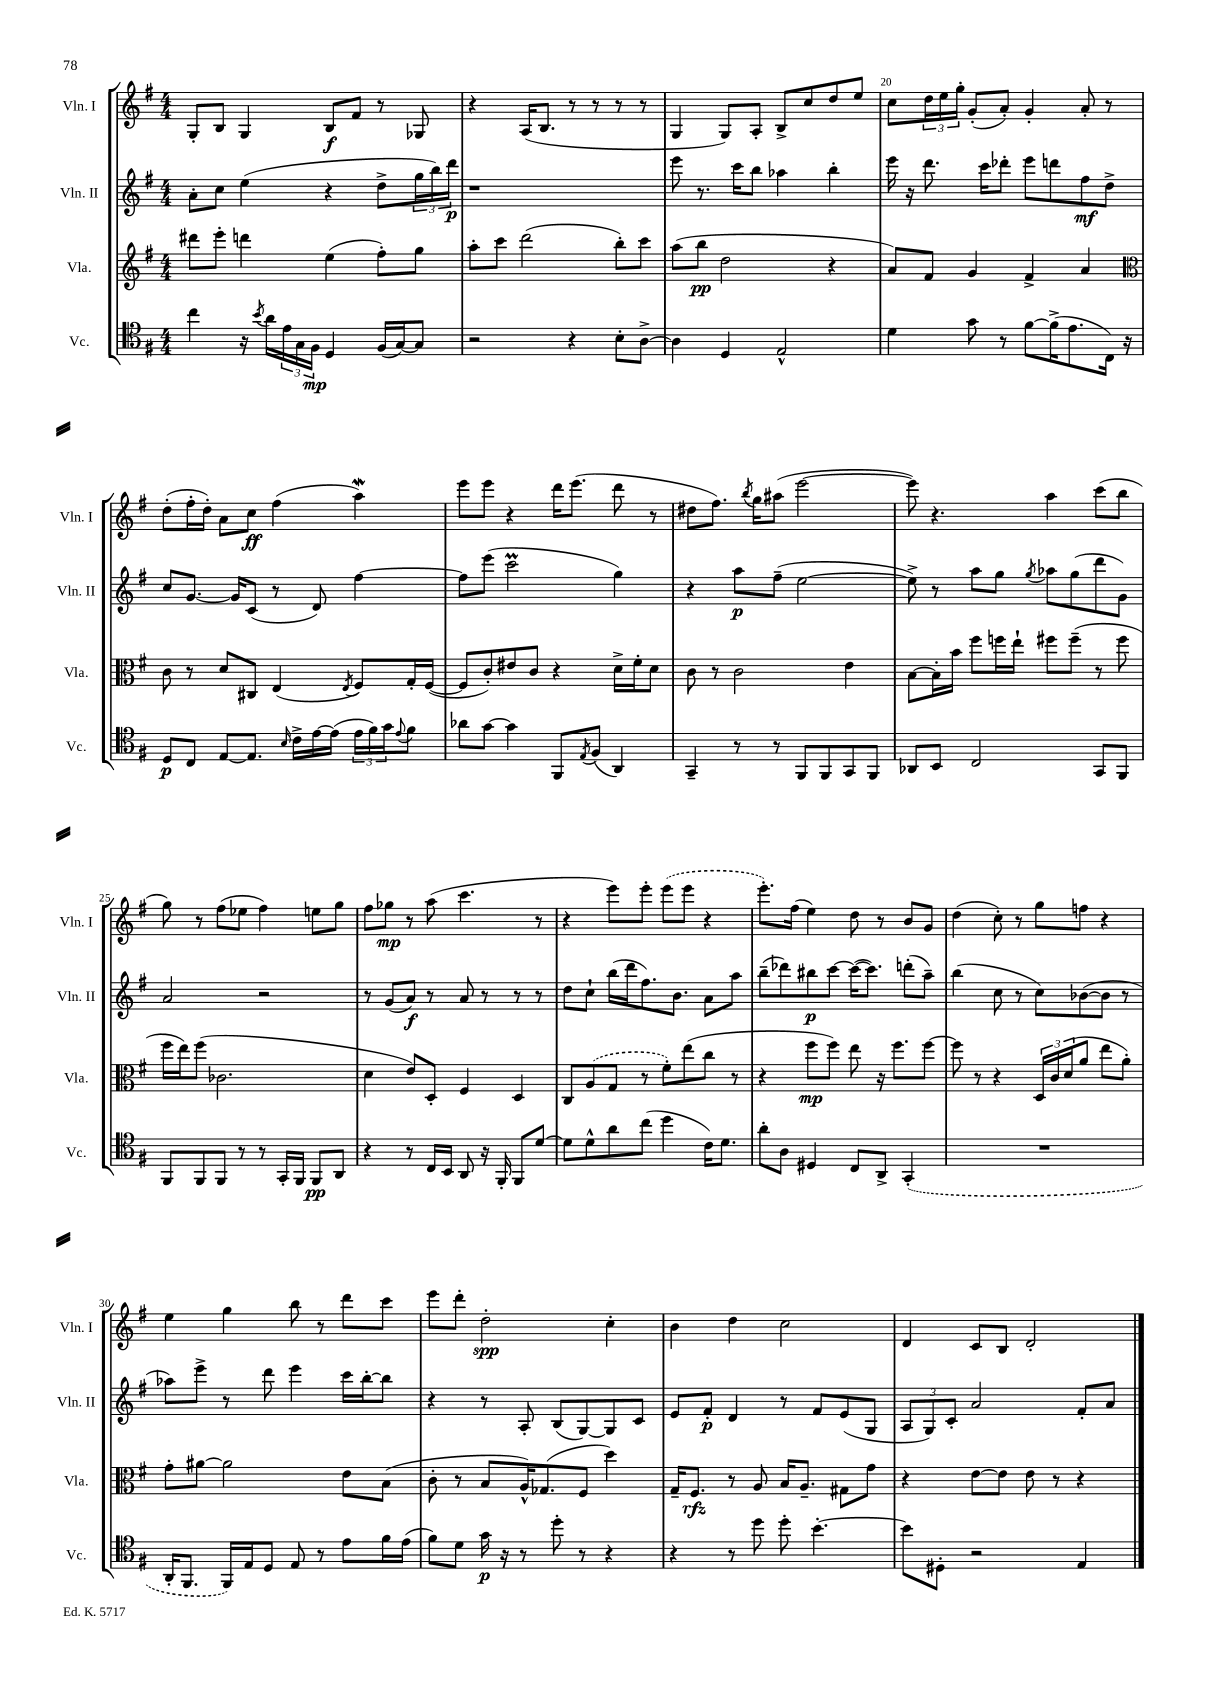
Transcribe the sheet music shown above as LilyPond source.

<<
\new StaffGroup <<
\new Staff = "s0" \with { instrumentName = "Vln. I" shortInstrumentName = "Vln. I" } {
    \clef treble \key g \major \numericTimeSignature \time 4/4
    g8-. b8 g4 b8\f fis'8 r8 ges8 |
    r4 a16( b8. r8 r8 r8 r8 |
    g4 g8) a8-. b8-> c''8 d''8 e''8 |
    c''8 \tuplet 3/2 { d''16 e''16 g''16-. } g'8-.( a'8-.) g'4-. a'8-. r8 |
    d''8-.( fis''16-. d''16-.) a'8 c''8\ff fis''4( a''4\mordent) |
    e'''8 e'''8 r4 d'''16 e'''8.( d'''8 r8 |
    dis''8 fis''8.) \acciaccatura { b''8 } g''16 ais''8( e'''2~ |
    e'''8) r4. a''4 c'''8( b''8 |
    g''8) r8 fis''8( ees''8 fis''4) e''8 g''8 |
    fis''8 ges''8\mp r8 a''8( c'''4. r8 |
    r4 e'''8) e'''8-. \once \slurDashed e'''8( e'''8 r4 |
    e'''8.-.) fis''16( e''4) d''8 r8 b'8 g'8 |
    d''4( c''8-.) r8 g''8 f''8 r4 |
    e''4 g''4 b''8 r8 d'''8 c'''8 |
    e'''8 d'''8-. d''2-.\spp c''4-. |
    b'4 d''4 c''2 |
    d'4 c'8 b8 d'2-. \bar "|." |
}
\new Staff = "s1" \with { instrumentName = "Vln. II" shortInstrumentName = "Vln. II" } {
    \clef treble \key g \major \numericTimeSignature \time 4/4
    a'8-. c''8 e''4( r4 d''8-> \tuplet 3/2 { g''16 b''16) d'''16\p } |
    r1 |
    e'''8 r8. c'''16 b''8 aes''4 b''4-. |
    e'''16 r16 d'''8. c'''16 des'''8-. e'''8 d'''8 fis''8\mf d''8-> |
    c''8 g'8.~ g'16 c'8( r8 d'8) fis''4~ |
    fis''8 e'''8( c'''2\prall g''4) |
    r4 a''8\p fis''8--( e''2~ |
    e''8->) r8 a''8 g''8 \acciaccatura { g''8 } aes''8 g''8( d'''8 g'8) |
    a'2 r2 |
    r8 g'8( a'8\f) r8 a'8 r8 r8 r8 |
    d''8 c''8-! b''16( d'''16 fis''8.) b'8. a'8 a''8 |
    b''8--( des'''8) bis''8\p c'''8~ c'''16~( c'''8.) d'''8-.( a''8--) |
    b''4( c''8 r8 c''8) bes'8~( bes'8 r8 |
    aes''8) e'''8-> r8 d'''8 e'''4 c'''16 b''16~-. b''8 |
    r4 r8 a8-. b8( g8~) g8 c'8 |
    e'8 fis'8-.\p d'4 r8 fis'8 e'8( g8 |
    \tuplet 3/2 { a8 g8) c'8-. } a'2 fis'8-. a'8 \bar "|." |
}
\new Staff = "s2" \with { instrumentName = "Vla." shortInstrumentName = "Vla." } {
    \clef treble \key g \major \numericTimeSignature \time 4/4
    dis'''8 e'''8-. d'''4 e''4( fis''8-.) g''8 |
    a''8-. c'''8 d'''2( b''8-.) c'''8 |
    a''8( b''8\pp d''2 r4 |
    a'8) fis'8 g'4 fis'4-> a'4 |
    \clef alto c'8 r8 d'8 cis8 e4( \acciaccatura { e8 } fis8) g16-. fis16~( |
    fis8 c'8-.) eis'8 c'8 r4 d'16-> fis'16-. d'8 |
    c'8 r8 c'2 e'4 |
    b8~ b16-. b'16 fis''8 f''16 e''16-! fis''8 fis''8--( r8 fis''8 |
    fis''16 e''16) fis''8( ces'2. |
    d'4 e'8) d8-. fis4 d4 |
    c8 \once \slurDashed a8( g8 r8 fis'8-.) e''8( c''8 r8 |
    r4 fis''8\mp fis''8) e''8 r16 fis''8. fis''8~ |
    fis''8 r8 r4 \tuplet 3/2 { d16 c'16 d'16( } a'8 e''8 a'8-.) |
    g'8-. ais'8~ ais'2 e'8 b8( |
    c'8-. r8 b8 a16-^) ges8.( fis8 d''4) |
    g16-- fis8.\rfz r8 a8 b16 a8.-- gis8 g'8 |
    r4 e'8~ e'8 e'8 r8 r4 \bar "|." |
}
\new Staff = "s3" \with { instrumentName = "Vc." shortInstrumentName = "Vc." } {
    \clef tenor \key g \major \numericTimeSignature \time 4/4
    c''4 r16 \acciaccatura { b'8 } a'16 \tuplet 3/2 { e'16 g16 fis16\mp } d4 fis16( g16~) g8 |
    r2 r4 b8-. a8~-> |
    a4 d4 e2-^ |
    d'4 g'8 r8 fis'8~ fis'16->( e'8. c16) r16 |
    d8\p c8 e8~ e8. \grace { b16 } c'16-> e'16~ e'16( \tuplet 3/2 { e'16 fis'16) g'16 } \appoggiatura { e'8 } fis'8 |
    aes'8 g'8~ g'4 fis,8 \acciaccatura { e8 } fis8( a,4) |
    g,4-- r8 r8 fis,8 fis,8 g,8 fis,8 |
    aes,8 b,8 c2 g,8 fis,8 |
    fis,8 fis,8 fis,8 r8 r8 g,16-. fis,16 fis,8\pp a,8 |
    r4 r8 c16 b,16 a,8 r16 fis,16-. fis,8 d'8~ |
    d'8 d'8-^ a'8 c''8( d''4 c'16) d'8. |
    a'8-. a8 dis4 c8 a,8-> \once \slurDashed g,4-.( |
    R1 |
    a,16-. fis,8. fis,16) e16 d8 e8 r8 e'8 fis'16 e'16( |
    fis'8) d'8 g'16\p r16 r8 d''8-. r8 r4 |
    r4 r8 d''8 d''8-. b'4.~-. |
    b'8 dis8-. r2 e4 \bar "|." |
}
>>
>>
\layout { \context { \Score currentBarNumber = #17 \override BarNumber.break-visibility = ##(#f #t #t) barNumberVisibility = #(every-nth-bar-number-visible 5) } }
